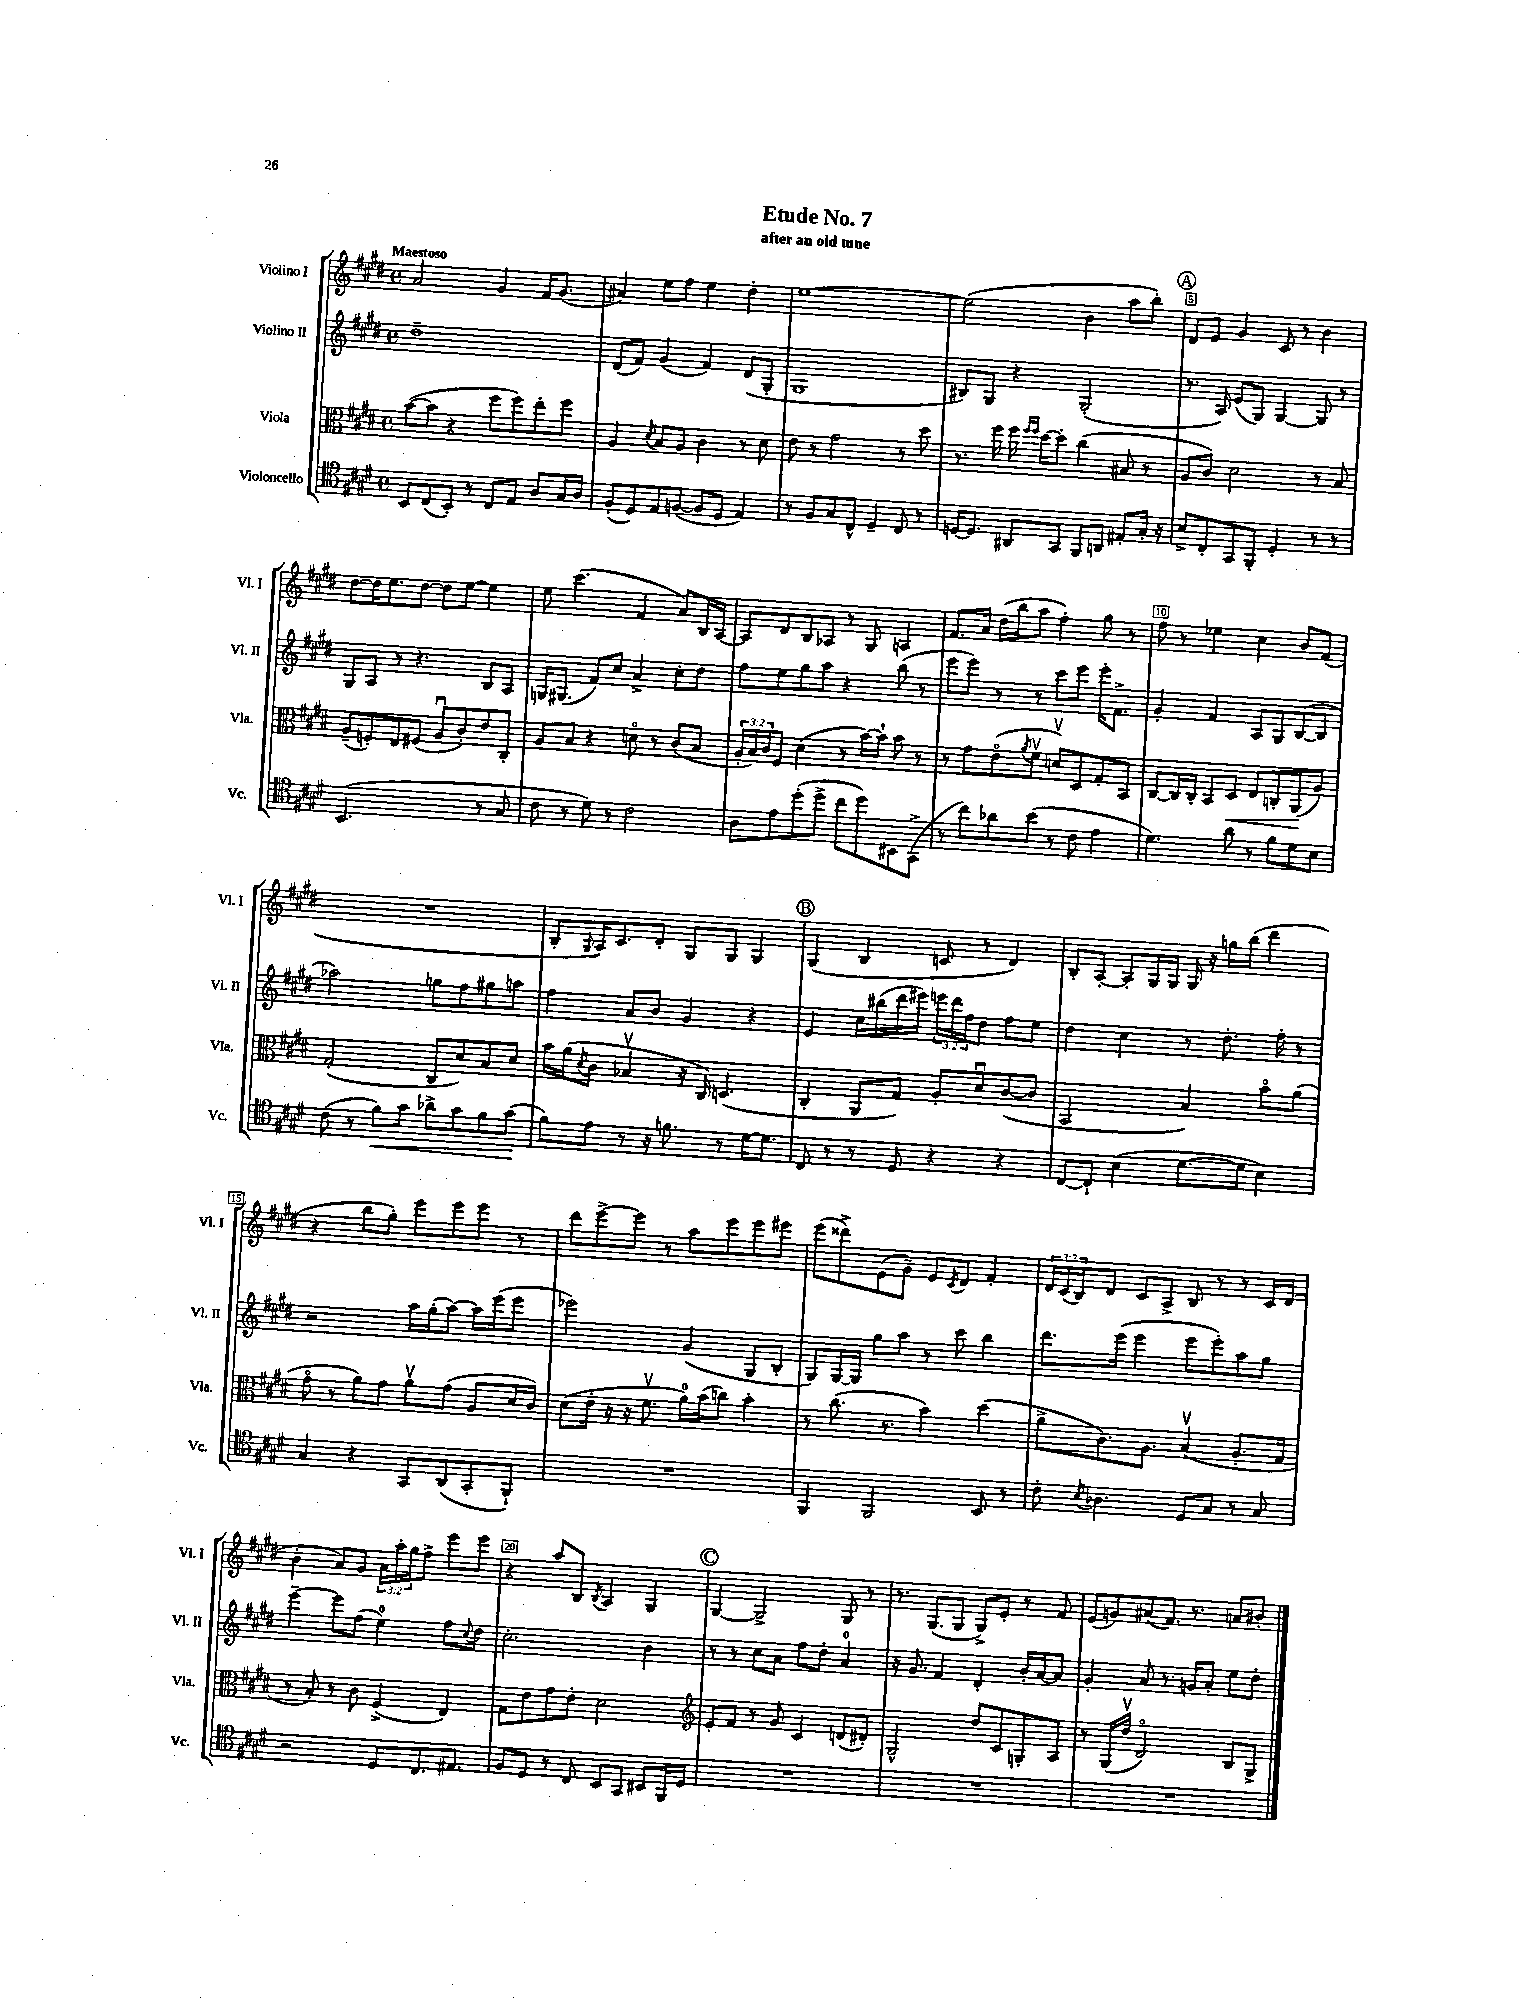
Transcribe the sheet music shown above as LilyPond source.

\header { title = "Etude No. 7" subtitle = "after an old tune" }
<<
\new StaffGroup <<
\new Staff = "s0" \with { instrumentName = "Violino I" shortInstrumentName = "Vl. I" } {
    \clef treble \key e \major \defaultTimeSignature \time 4/4 \override Staff.TupletNumber.text = #tuplet-number::calc-fraction-text \tempo "Maestoso"
    a'2 gis'4 fis'16 gis'8.( |
    ais'4) e''8 fis''8 e''4 dis''4-. |
    e''1~ |
    e''2( b'4 a''8 b''8-.) |
    \mark \markup { \circle "A" } dis'8 e'8 gis'4 cis'8 r8 b'4 |
    dis''8~ dis''16 e''8. dis''8~ dis''8 e''8~ e''4 |
    e''8 cis'''4.( fis'4 a'8) b16 a16~ |
    a8 dis'8 b8 aes8 r8 gis8 a4 |
    fis'8. a'16 dis''16( b''16 a''8 fis''4-.) gis''8 r8 |
    fis''8 r8 ees''4 cis''4 b'8 fis'8( |
    R1 |
    b8-. \appoggiatura { gis8 } a16) cis'8. dis'8-. gis8 gis8 gis4 |
    \mark \markup { \circle "B" } gis4( b4 c'8 r8 dis'4) |
    b8-. a8~-. a8-. gis16 gis16 gis16 r16 g''16 b''16( dis'''4 |
    r4 b''8 gis''8-.) e'''8 e'''8 e'''8 r8 |
    dis'''8 e'''8~-> e'''8 r8 a''8 e'''8 e'''8 eis'''8 |
    e'''8( disis'''8->) e'8( gis'8--) e'8 \acciaccatura { cis'8 } dis'8 fis'4-. |
    \tuplet 3/2 { dis'16 cis'16( b16) } dis'8 cis'8 a8-> b8 r8 r8 cis'16 dis'16( |
    b'4-. a'8) gis'8 \tuplet 3/2 { a'16 a''16-. gis''16 } fis''8-> e'''8 e'''8 |
    r4 a''8 b8 \acciaccatura { b8 } a4 gis4 |
    \mark \markup { \circle "C" } gis4~ gis2-> gis8 r8 |
    r8. gis8.( gis8 gis8->) e'8-. r8 fis'8 |
    e'8( g'8) ais'8( fis'8.) r8. a'8 bis'8-. \bar "|." |
}
\new Staff = "s1" \with { instrumentName = "Violino II" shortInstrumentName = "Vl. II" } {
    \clef treble \key e \major \defaultTimeSignature \time 4/4 \override Staff.TupletNumber.text = #tuplet-number::calc-fraction-text
    dis''1-- |
    dis'8( fis'8) gis'4( fis'4) dis'8( gis8-. |
    gis1 |
    bis8) gis8 r4 gis2-.( |
    \mark \markup { \circle "A" } r8. a16) e'8( gis8) gis4~ gis8 r8 |
    gis8 a8 r8 r4. b8 a8 |
    g16 gis8.( fis'8) cis''8 a'4-> cis''8-. dis''8 |
    fis''8 e''8 gis''8 a''8 r4 b''8( r8 |
    e'''8 e'''8) r8 r8 cis'''8 e'''8 e'''16-. fis'8.-> |
    gis'4-. fis'4 a8 gis8 b8~( b8 |
    aes''2) g''8 fis''8 gis''8 a''8 |
    fis''4 a'8 b'8 gis'4 r4 |
    \mark \markup { \circle "B" } e'4 cis''16 bis''16( dis'''16 eis'''16) \tuplet 3/2 { e'''16 dis'''16 fis''16 } dis''8 fis''8 e''8 |
    dis''4 cis''4 r8 dis''8.-. fis''16-. r8 |
    r2 a''16 gis''16-.( a''8~) a''16 e'''16( e'''8 |
    ees'''2) gis'4( gis8 b8-. |
    gis8) gis16~ gis16 gis''8 a''8 r8 cis'''8 b''4 |
    dis'''8. e'''16( e'''4 e'''8 e'''8-.) a''8 gis''8 |
    e'''4~-- e'''8 fis''8( e''4-0) fis''8 \appoggiatura { cis''8 } dis''8 |
    cis''2.-. b'4 |
    \mark \markup { \circle "C" } r8 r8 cis''8 a'8 fis''8 dis''8-. a'4-0 |
    r16 gis'8. fis'4 dis'4-. b'16-. a'16~ a'8 |
    gis'4-. a'8 r8. g'16 a'8-. e''8 dis''8-. \bar "|." |
}
\new Staff = "s2" \with { instrumentName = "Viola" shortInstrumentName = "Vla." } {
    \clef alto \key e \major \defaultTimeSignature \time 4/4 \override Staff.TupletNumber.text = #tuplet-number::calc-fraction-text
    b'8~( b'8 r4 fis''8 fis''8) e''8-. fis''8 |
    a4 \acciaccatura { dis'8 } b8 a8 cis'4 r8 dis'8 |
    e'8 r8 gis'2 r8 dis''8 |
    r8. fis''16 fis''16 \grace { fis''16 fis''16 } dis''16~ dis''8-. cis''4( bis8 r8 |
    \mark \markup { \circle "A" } a8 cis'8) dis'2 r8 b8 |
    a8--( f8-.) e8 fis8( a8\downbow cis'8-.) e'8 cis8-. |
    a8 b8 r4 d'8\flageolet r8 cis'8( b8 |
    \tuplet 3/2 { a16-. b16) cis'16 } fis8 dis'4( r8 b'16~) b'16-! b'8 r8 |
    r8 gis'8 e'8\flageolet( \acciaccatura { a'8 } fis'8\upbow d'8\upbow) dis8 gis8-. b,8 |
    cis8~ cis16 cis16-. b,8 dis8\< e8 c8-. a,8\!( a8) |
    gis2-.( cis8 dis'8) b8 dis'8 |
    b'16 a'16( \acciaccatura { dis'8 } cis'8 bes4\upbow r16 cis16) d4.( |
    \mark \markup { \circle "B" } cis4-. a,8 gis8) a8-. dis'8\downbow cis'8~( cis'8 |
    b,2 b4) b'8\flageolet a'8( |
    gis'8\flageolet r8 a'8) gis'8 a'8\upbow gis'8( a8 dis'16 cis'16) |
    dis'8( e'16-. r16 r16 fis'8.\upbow a'16-0) b'16( c''8) b'4-. |
    r8 cis''8.( r8. b'4) dis''4( |
    a'8-> cis'8.) a8. b4\upbow( a8.-. gis16 |
    r8 b8-.) r8 cis'8 fis4->( e4) |
    gis8 e'8 gis'8 e'8-. dis'2 |
    \mark \markup { \circle "C" } \clef treble e'8-. fis'8 r8 gis'8 cis'4 d'8( dis'8-.) |
    gis2-^ dis''8 cis'8 g8-. a8 |
    r8 gis16( dis''16\upbow dis'2\flageolet) b8 gis8-> \bar "|." |
}
\new Staff = "s3" \with { instrumentName = "Violoncello" shortInstrumentName = "Vc." } {
    \clef tenor \key e \major \defaultTimeSignature \time 4/4
    b,8 cis8( b,8-.) r8 cis8 e8 a8 gis16 a16 |
    fis8-.( dis8) e8 f8~( f8 dis8 e4) |
    r8 fis8 gis8 cis8-^ dis4-- cis8 r8 |
    d16~ d8. ais,8 gis,8 fis,8 a,8 eis8-. gis16-. r16 |
    \mark \markup { \circle "A" } b8-> cis8-. gis,8 fis,8-. dis4-. r8 r8 |
    b,2.( r8 gis8 |
    cis'8 r8 dis'8) r8 cis'2 |
    a8 e'8 dis''8-.( dis''8-> cis''8 dis''8) bis,8 gis,8->( |
    r8 cis''8) aes'8 b'8( r8 cis'8 e'4 |
    dis'4.) a'8 r8 fis'8 dis'8 b8 |
    cis'8( r8 fis'8\<) gis'8 aes'8-> gis'8 fis'8 gis'8\!( |
    fis'8) e'8 r8 r16 f'8. r8 dis'16~ dis'8. |
    \mark \markup { \circle "B" } cis8 r8 r8 dis8 r4 r4 |
    cis8~ cis8-! b4( dis'8.~ dis'16 b4) |
    gis4 r4 gis,8 a,8( gis,8-. fis,8-!) |
    R1 |
    fis,4 fis,2 b,8 r8 |
    cis'8-. \acciaccatura { b8 } aes4. dis8 gis8 r8 gis8 |
    r2 dis8 cis8. eis8. |
    fis8 dis8 r8 cis8 b,8 gis,8 bis,8 fis,16 dis16 |
    \mark \markup { \circle "C" } R1 |
    R1 |
    R1 \bar "|." |
}
>>
>>
\layout { \context { \Score \override BarNumber.break-visibility = ##(#f #t #t) barNumberVisibility = #(every-nth-bar-number-visible 5) \override BarNumber.stencil = #(make-stencil-boxer 0.1 0.3 ly:text-interface::print) } }
